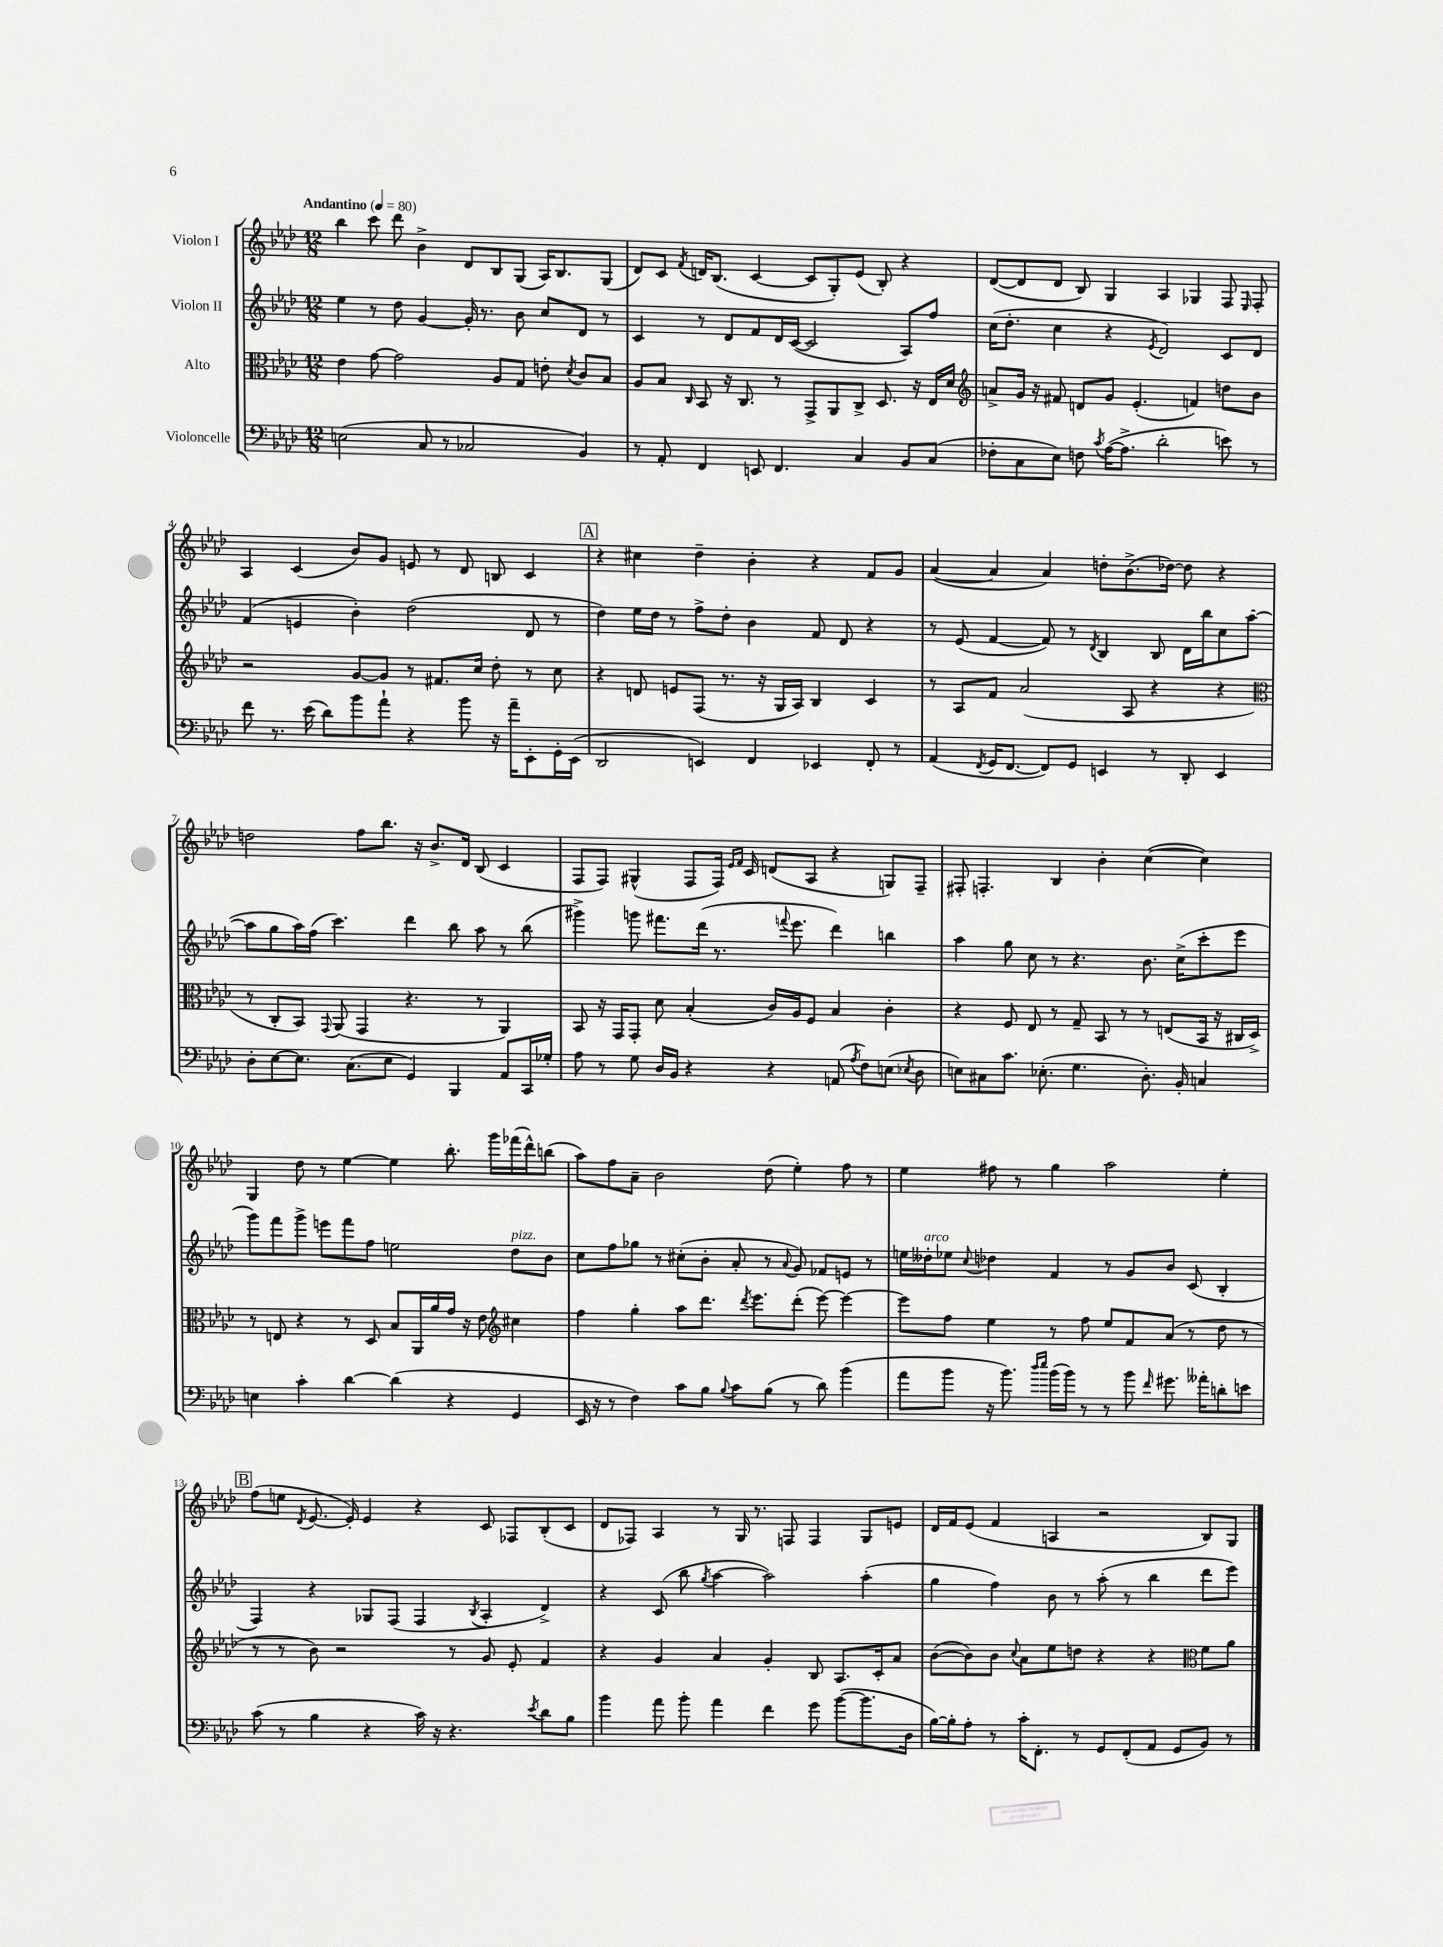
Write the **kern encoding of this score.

**kern	**kern	**kern	**kern
*part4	*part3	*part2	*part1
*staff4	*staff3	*staff2	*staff1
*I"Violoncelle	*I"Alto	*I"Violon II	*I"Violon I
*clefF4	*clefC3	*clefG2	*clefG2
*k[b-e-a-d-]	*k[b-e-a-d-]	*k[b-e-a-d-]	*k[b-e-a-d-]
*M12/8	*M12/8	*M12/8	*M12/8
*MM80	*MM80	*MM80	*MM80
=1	=1	=1	=1
!	!	!	!LO:TX:a:B:t=Andantino
(2En\	4e-\	4ee-\	4bb-\
.	[8g\	8r	8ccc\
.	2g\]	8dd-\	8ddd-\
8C/	.	[4g/	4b-^\
8r	.	.	.
2C-X/	.	16g'/]	8d-/L
.	.	8.r	.
.	8A-/L	.	8B-/
.	8G/J	8b-\	(8G/J
.	8en'\	8cc/L	16A-/KL)
.	.	.	8.B-/
.	8qd-/	.	.
4BB-/)	8c/L	8d-/J	.
.	8B-/J	8r	(8G/J
=2	=2	=2	=2
8r	8A-/L	4c/	8d-/L)
8AA-'/	8B-/J	.	8c/J
.	16qqC/	.	8qf/
4FF/	8BB-/	8r	16dn/KL
.	.	.	(8.B-/J
.	16r	8d-/L	.
.	8.C/	.	.
8EEn/	.	8f/	[4c/
4.FF/	8r	16d-/L	.
.	.	([16c/JJ	.
.	8GG^/L	2c/]	8c/L]
.	8AA-/	.	8G'/)
4C/	8C^/J	.	(8e-/J
.	8.D-/	.	8B-'/)
8BB-/L	.	8A-/L)	4r
.	16r	.	.
(8C/J	16E-/LL	8ff/J	.
.	16d-/JJ	.	.
=3	=3	=3	=3
*	*clefG2	*	*
8F-X'\L	8an^/L	(16cc\KL	([8d-/L
.	.	8.dd-'\J	.
8C\	16g/Jk	.	8d-/]
.	16r	.	.
8E-\J)	8f#X/	4cc\	8d-/J
8Fn\	8dn/L	.	8B-/)
8qc/	.	.	.
([16A-\KL	8g/J	4r	4G/
8.A-^\J]	.	.	.
.	(4.e-'/	.	.
.	.	8qe-/	.
2d-'\	.	2d-/)	4A-/
.	4fn/)	.	4G-X/
8en\)	8ddn\L	8c/L	8F/
.	.	.	16qqE-/
8r	8b-\J	8d-/J	8F'/
!!LO:LB:g=z
=4	=4	=4	=4
8f\	2r	(4f/	4A-/
8.r	.	.	.
.	.	4en/	(4c/
(16e-\	.	.	.
8d-\L)	.	.	.
8b-\	[8g/L	4b-'\)	8b-/L)
8a-`\J	8g/J]	.	8g/J
4r	8r	(2dd-\	8en/
.	8.f#X/L	.	8r
8b-\	.	.	8d-/
.	16cc/Jk	.	.
16r	8dd-'\	.	8Bn/
16a-~\KL	.	.	.
8EE-'\	8r	8d-/	4c/
16GG'\L	8cc\	8r	.
(16EE-\JJ	.	.	.
!!LO:REH:place=s1:t=A
=5	=5	=5	=5
2DD-/	4r	4dd-\)	4r
.	8dn/	16ee-\LL	4cc#X\
.	.	16dd-\JJ	.
.	8en/L	8r	.
4EEn/)	(8F/J	8ff^\L	4dd-~\
.	8.r	8dd-'\J	.
4FF/	.	4b-\	4b-'\
.	16r	.	.
.	16G/LL	.	.
.	16A-/JJ)	.	.
4EE-X/	4B-/	8f/	4r
.	.	8d-/	.
8FF'/	4c/	4r	8f/L
8r	.	.	8g/J
=6	=6	=6	=6
(4AA-/	8r	8r	([4a-/
.	8A-/L	(8e-/	.
8qFF/	.	.	.
16GG/KL	8f/J	[4f/	4a-/]
[8.FF/J	.	.	.
.	(2a-/	.	.
8FF/L])	.	8f/])	4a-/)
8GG/J	.	8r	.
.	.	8qd-/	.
4EEn/	.	4B-/	8ddn'\L
.	8A-/	.	(8.b-^\
8r	4r	8B-/	.
.	.	.	[16dd-X\Jk)
8DD-'/	.	16d-\LL	8dd-\]
.	.	16bb-\J	.
4EE/	4r	8cc\	4r
.	.	([8aa-\J	.
!!LO:LB:g=z
=7	=7	=7	=7
*	*clefC3	*	*
8D-'\L	8r	8aa-\L]	2ddn\
[8E-\	8C'/L	8gg\	.
8.E-\J]	8BB-/J)	16aa-\L)	.
.	.	(16ff\JJ	.
.	8qqGG/	.	.
.	(8AA-/	4.ccc\)	.
(8.C\L	.	.	.
.	4GG/	.	8ff\L
8E-\J	.	.	8.bb-\J
4GG/)	4.r	4ddd-\	.
.	.	.	16r
.	.	.	8.b-^/L
4BBB-/	.	8bb-\	.
.	.	.	16d-/Jk
.	8r	8aa-\	(8B-/
8AA-/L	4AA-/)	8r	4c/
16CC/L	.	(8bb-\	.
16G-X'/JJ	.	.	.
=8	=8	=8	=8
8A-\	8BB-/	4ggg#X^\)	8F/L
8r	16r	.	8F/J)
.	16GG/KL	.	.
8G\	8GG'/J	8gggn\	(4G#X^^/
16D-/LL	8d-\	8.fff#X\L	.
16BB-/JJ	.	.	.
4r	(4B-'/	.	8F/L
.	.	(16ddd-\Jk	.
.	.	8.r	16F/Jk)
.	.	.	16qqe-/LL
.	.	.	16qqf/JJ
.	.	.	16c/
4r	16c/LL)	.	(8dn/L
.	.	8qqfffn/	.
.	16A-/J	8.eee-\	.
.	8F/J	.	8A-/J
(8AAn/	4B-/	4ddd-\)	4r
8qA-/	.	.	.
8F\L)	.	.	.
(8En\J	4c'\	4bbn\	8Gn/L)
8qE-X/	.	.	.
8D-\	.	.	8F~/J
=9	=9	=9	=9
8En\L)	4r	4aa-\	8F#X'/
8C#X\	.	.	4.Fn'/
8.c\J	8F/	8gg\	.
.	8E-/	8cc\	.
(8.E-X'\	.	.	.
.	8r	8r	4B-/
4.G\	8G~/	4.r	.
.	8BB-/	.	4b-'\
.	8r	.	.
8.D-'\)	8r	8.b-\	([4cc\
.	(8En/L	.	.
16BB-'/	.	(16cc^\KL	.
4Cn/	16BB-/Jk	8ccc'\	4cc\])
.	16r	.	.
.	16C#X/LL	8eee-\J	.
.	16D-^/JJ)	.	.
!!LO:LB:g=z
=10	=10	=10	=10
4En\	8r	8ggg\L)	4G/
.	8En/	8fff\	.
4c'\	4r	8ggg^\J	8dd-\
.	.	8eeen\L	8r
[4d-\	8r	8fff\	[4ee-\
.	8D-/	8ff\J	.
(4d-\]	8B-/L	2een\	4ee-\]
.	16AA-/L	.	.
.	16a-/	.	.
4r	16g/JJ	.	8.bb-'\
.	16r	.	.
.	8e-\	.	.
.	.	.	16ggg\LL
*	*clefG2	*	*
!	!	!LO:TX:a:i:t=pizz.	!
4GG/	4cc#X\	8dd-\L	(16fff-X\
.	.	.	16ddd-^^\J)
.	.	8b-\J	(8bbn\J
=11	=11	=11	=11
16EE-/	4ff\	8cc\L	8aa-\L)
16r	.	.	.
8r	.	8ff\	8ff\
4F\)	4gg'\	8gg-X\J	8a-~\J
.	.	8r	2b-\
8c\L	8aa-\L	(8cc#X'\L	.
8B-\J	8.ddd-\J	8b-'\J	.
8qqB-/	.	.	.
8c\L	.	8a-'/	.
.	8qddd-/	.	.
.	8.eee-\L	.	.
(8B-\J	.	8r	(8dd-\
.	.	8qqa-/	.
8r	(8ddd-'\J	8g/)	4ee-'\)
8d-\)	[8eee-\)	8f-X/L	.
(4b-\	4eee-\_	8en/J	8ff\
.	.	8r	8r
=12	=12	=12	=12
8a-\L	8eee-\L]	16een\LL	4ee-\
!	!	!LO:TX:a:i:t=arco	!
.	.	16dd--X'\J	.
8b-\J	8ff\J	8ee-X\J	.
.	.	8qqcc/	.
16r	4ee-\	4dd-X\	8ff#X\
8.b-\)	.	.	.
.	.	.	8r
16qqdd-/LL	.	.	.
16qqee-/JJ	.	.	.
(16b-\LL	8r	4f/	4gg\
16b-\JJ)	.	.	.
8r	8ff\	.	.
8r	8ee-/L	8r	2aa-\
8b-\	8f/	8g/L	.
16qqf/	.	.	.
8.g#X\	(8a-/J	8b-/J	.
.	8r	(8c/	.
16a--X'\KL	.	.	.
8dn'\	8dd-\	4B-'/	4ee-'\
8en\J	8r	.	.
!!LO:LB:g=z
!!LO:REH:place=s1:t=B
=13	=13	=13	=13
(8c\	8r	4F/)	(8ff\L
8r	8r	.	8een\J
.	.	.	8qd-/
4B-\	8b-\)	4r	[8.e-/
.	2r	.	.
.	.	.	16e-'/])
4r	.	8G-X/L	4e-/
.	.	(8F/J	.
16c\)	.	4F/	4r
16r	.	.	.
4.r	8r	.	.
.	.	8qB-/	.
.	8g/	4A-'/	8c/
.	8e-'/	.	8F-X/L
8qe-/	.	.	.
8d-\L	4f/	4d-^/)	(8B-'/
8B-\J	.	.	8c/J
=14	=14	=14	=14
4b-\	4r	4r	8d-/L
.	.	.	8F-X/J)
8a-\	4g/	(8c/	4A-/
8b-'\	.	8bb-\	.
.	.	8qgg/	.
4a-\	4a-/	[4aa-\	8r
.	.	.	16G/
.	.	.	8.r
4f\	4g'/	2aa-\])	.
.	.	.	8Fn/
8g\	8B-/	.	4F/
([8b-\L	8.A-/L	.	.
8.b-\]	.	(4aa-'\	8G/L
.	16c'/k	.	.
.	8a-/J	.	8en/J
16D-\Jk	.	.	.
=15	=15	=15	=15
[16B-\LL)	([8b-\L	4gg\	16d-/LL
16B-'\J]	.	.	16f/J
8A-'\J	8b-\])	.	(8e-/J
8r	8b-\J	4ff\)	4f/
.	8qqcc/	.	.
16c'\KL	8a-\L	.	.
8.FF'\J	.	.	.
.	8ee-\	8b-\	4An/
8r	8ddn\J	8r	.
8GG/L	4r	(8aa-'\	2r
(8FF'/	.	8r	.
8AA-/J	4r	4bb-\	.
8GG/L	.	.	.
*	*clefC3	*	*
8BB-/J)	8f\L	8ddd-\L	8B-/L)
8r	8a-\J	8eee-\J)	8G/J
==	==	==	==
*-	*-	*-	*-
